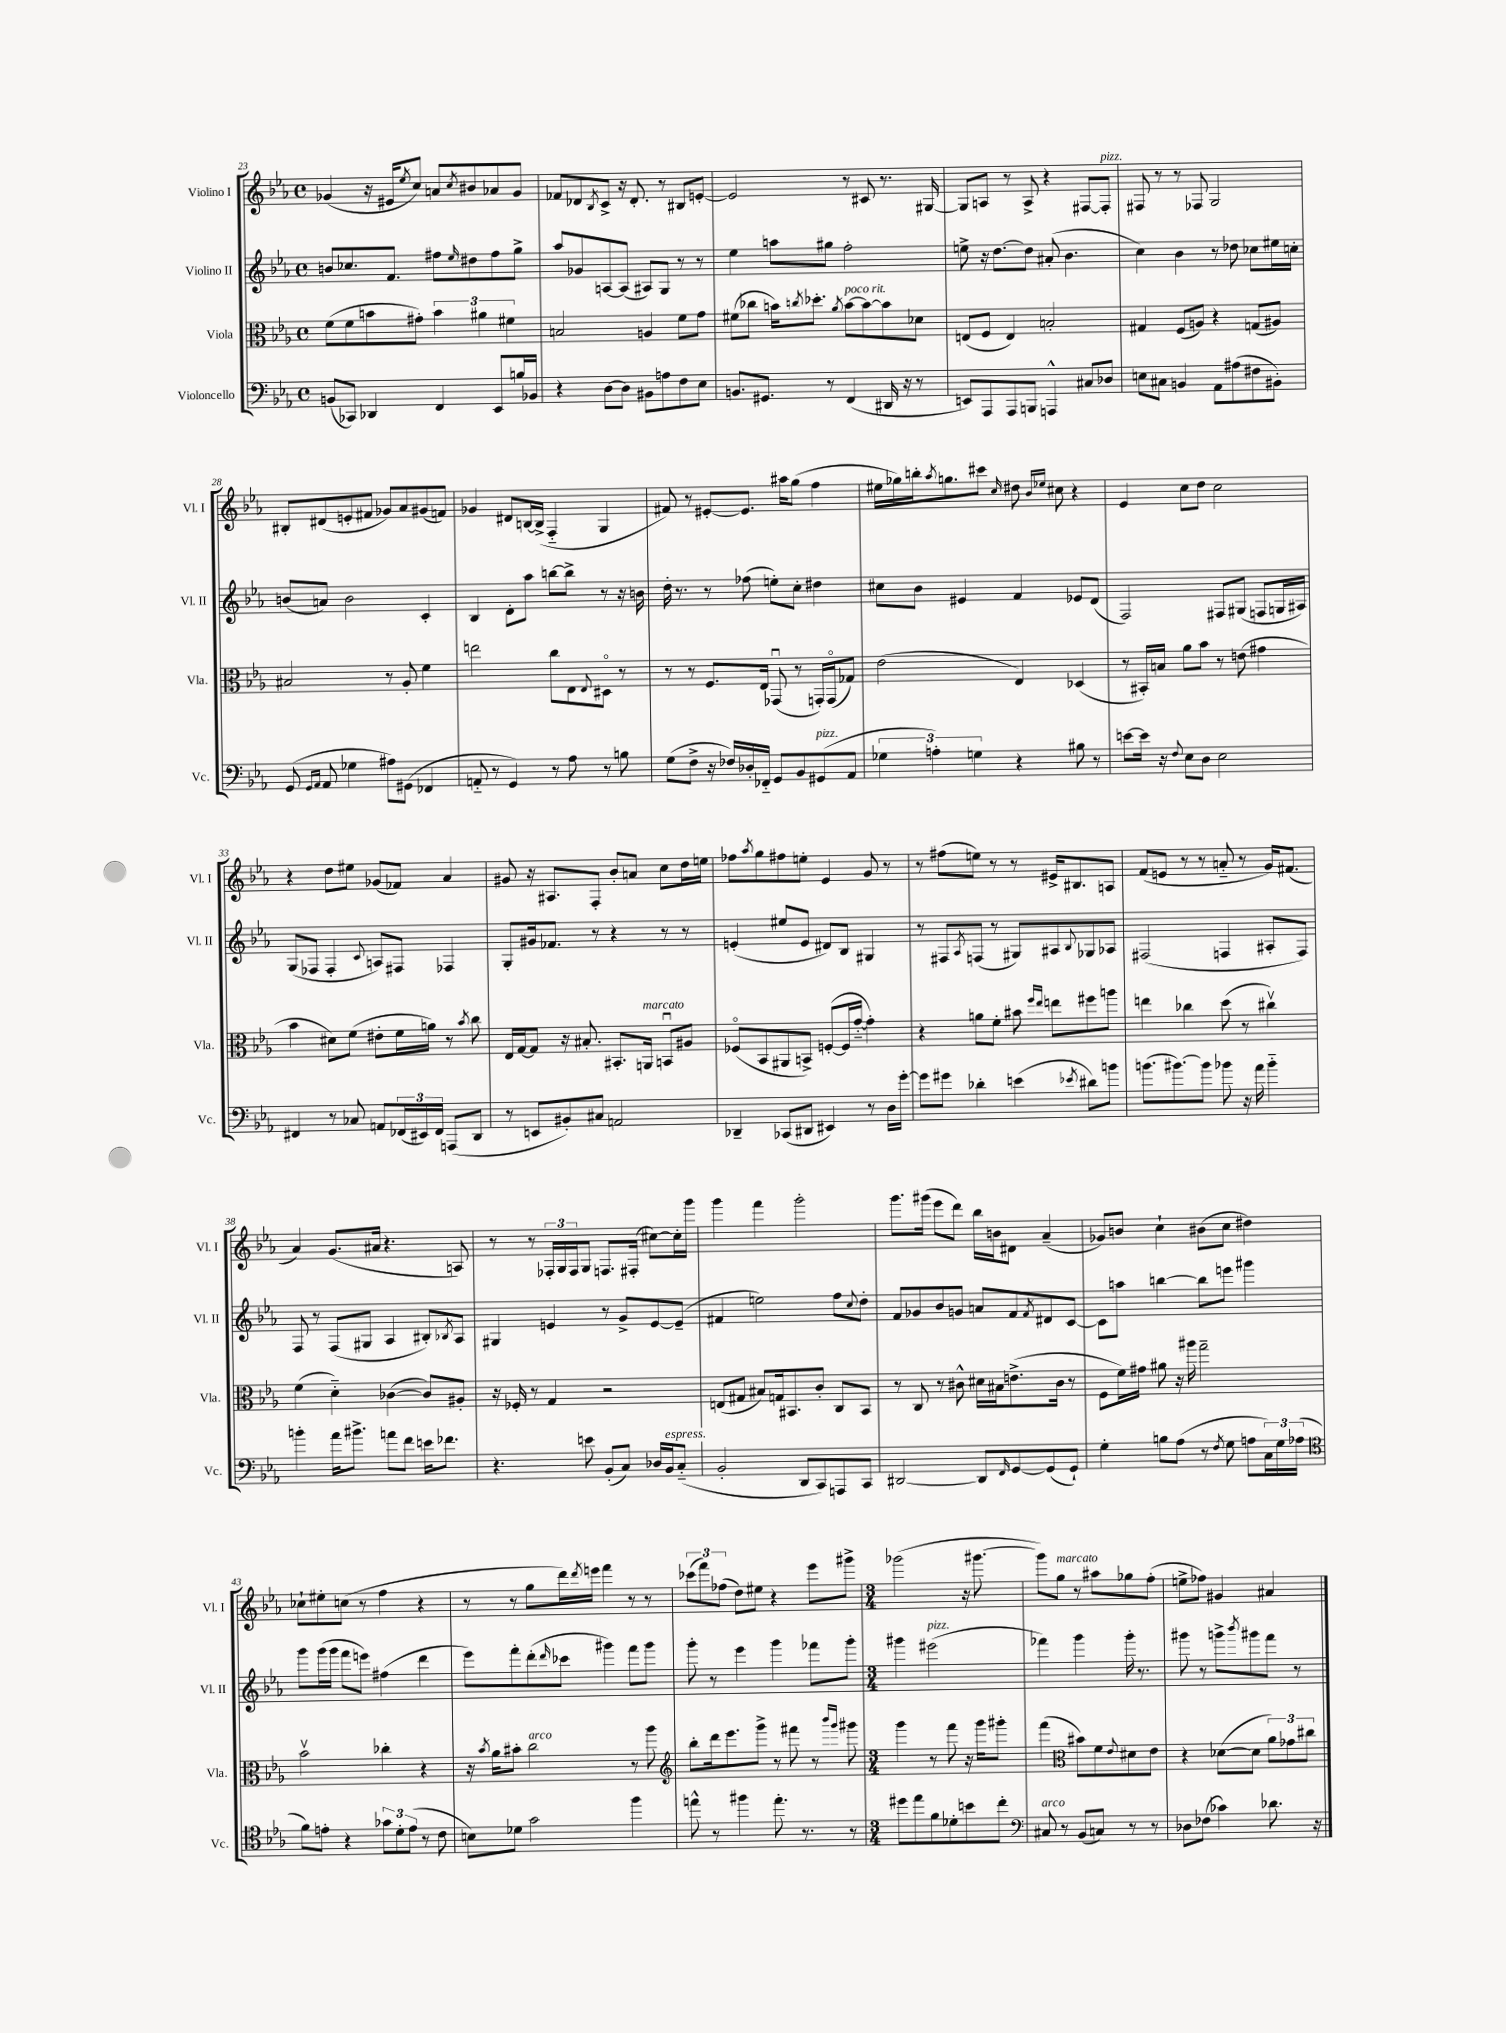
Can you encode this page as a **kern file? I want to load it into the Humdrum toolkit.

**kern	**kern	**kern	**kern
*part4	*part3	*part2	*part1
*staff4	*staff3	*staff2	*staff1
*I"Violoncello	*I"Viola	*I"Violino II	*I"Violino I
*I'Vc.	*I'Vla.	*I'Vl. II	*I'Vl. I
*clefF4	*clefC3	*clefG2	*clefG2
*k[b-e-a-]	*k[b-e-a-]	*k[b-e-a-]	*k[b-e-a-]
*M4/4	*M4/4	*M4/4	*M4/4
*met(c)	*met(c)	*met(c)	*met(c)
=23	=23	=23	=23
(8BBn/L	(8f\L	8bn/L	(4g-X/
8CC-X/J)	8f\	8.cc-X/	.
4DD-X/	8bn\	.	16r
.	.	8.f/J	16e#X/KL
.	.	.	8qee-/
.	8g#X'\J)	.	8cc/J)
4FF/	6b\	8ff#X\L	8an/L
.	.	16qqee-/	8qcc/
.	.	8dd#X\	8b#X/
.	6a#X\	.	.
8EE-/L	.	8ff#\	8a-X/
.	6f#X\	.	.
16Bn/L	.	8gg^\J	8g-/J
16BB-X/JJ	.	.	.
=24	=24	=24	=24
4r	2Bn/	8aa-/L	8f-X/L
.	.	8g-X/	8d-X/
.	.	.	8qB-/
[8D\L	.	[8An/	8c^/J
8D\J]	.	(8A/J]	16r
.	.	.	8.d-'/
8BB#X\L	4An/	8A#X/L)	.
8An\	.	8G/J	8r
8F\	8f\L	8r	8B#X/L
8E-\J	8g\J	8r	[8en'/J
=25	=25	=25	=25
8.BBn/L	(8f#X\L	4ee-\	2e/]
.	8cc-X\J	.	.
8.GG#X/J	.	.	.
.	16bn\KL)	8aan\L	.
.	8qccn/	.	.
.	8.dd-X'\J	.	.
8r	.	8gg#X\J	.
.	8qa-/	.	.
!	!LO:TX:a:i:t=poco rit.	!	!
(4FF/	[8b\L	2ff'\	8r
.	8b\_	.	8c#X/
16DD#X/	8b\]	.	8.r
16r	.	.	.
8r	8d-X\J	.	.
.	.	.	[16G#X/
=26	=26	=26	=26
8EEn/L)	(8En/L	8een^\	8G#/L]
8AAA-/	8F/J	16r	8An/J
.	.	[8.dd\L	.
8AAA-/	4E/)	.	8r
8BBBn/J	.	8dd\J]	8A^/
4AAAn^^/	2Bn'/	(8a#X'/	4r
.	.	4.b-\	.
8C#X/L	.	.	[8F#X/L
!	!	!	!LO:TX:a:i:t=pizz.
8D-X/J	.	.	8F#'/J]
=27	=27	=27	=27
8En\L	4G#X/	4cc\)	8F#X/
8C#X\J	.	.	8r
4BBn/	(8F/L	4b-\	8r
.	8An/J)	.	8F-X/
8AA-\L	4r	8r	2G/
(8A#X\	.	8dd-X\	.
8F#X\	(8Gn/L	8cc-X\L	.
8BB#X'\J)	8A#X/J)	16ee#X\L	.
.	.	16ccn'\JJ	.
!!LO:LB:g=z
=28	=28	=28	=28
(8GG/	2B#X/	(8bn/L	8B#X'/L
16qqGG/LL	.	.	.
16qqAA-/JJ	.	.	.
8AA-/	.	8an/J)	(8d#X/
4G-X\	.	2b\	8en'/
.	.	.	8f#X/J
8A#X\L)	8r	.	8g-X/L)
(8GG#X\J	8A-'/	.	8a-/
4FF-X/	4f\	4c'/	(8g#X/
.	.	.	8fn/J)
=29	=29	=29	=29
8AAn/	2een\	4B-/	4g-X/
8r	.	.	.
4GG/)	.	8d'\L	8d#X/L
.	.	8aa-\J	[16Bn/L
.	.	.	(16B^/JJ]
8r	8cc\L	[8bbn\L	4F/
8A-\	8E-\	8bb^\J]	.
.	8qqE-/	.	.
8r	8D#X\J	8r	4G/
8Bn\	8r	16r	.
.	.	16bn\	.
=30	=30	=30	=30
(8G\L	8r	16dd'\	8f#X/)
.	.	8.r	.
8F^\J	8r	.	8r
16r	8.F/L	8r	[8e#X'/L
16F-X/LL)	.	.	.
16D-X'/	.	(8ff-X\	8.e#/J]
16FF-X/JJ	16E-/Jk	.	.
8GG/L	(8GG-Xu/	8een'\L)	.
.	.	.	16aa#X\KL
8BB-/	8r	8cc'\J	(8gg\J
!LO:TX:a:i:t=pizz.	!	!	!
(8GG#X/	16GGn'/LL)	4dd#X\	4ff\
.	(16GG/J	.	.
8AA-/J	8G-X/J)	.	.
=31	=31	=31	=31
6G-X\	(2e-\	8cc#X\L	16ee#X\LL
.	.	.	16gg-X\)
.	.	8b-\J	16bbn'\J
6An'\)	.	.	.
.	.	.	8qaa-/
.	.	.	8.ggn\
.	.	4e#X/	.
6Gn\	.	.	.
.	.	.	8ccc#X\J
.	.	.	16qqcc/
4r	4E-/)	4f/	8dd#X\
.	.	.	16qqb-/LL
.	.	.	16qqee-X/JJ
.	.	.	8cc#X\
8B#X\	(4D-X/	8e-X/L	4r
8r	.	(8d/J	.
=32	=32	=32	=32
[8en\L	8r	2F/)	4e-/
16e\Jk]	16BB#X'/LL)	.	.
16r	16Bn/JJ	.	.
8qqF/	.	.	.
8E-\L	8a-\L	.	8cc\L
8D\J	8b-\J	.	8dd\J
2E-\	8r	8F#X/L	2cc\
.	(8en\	(8G#X/J	.
.	4g#X\	8Fn/L	.
.	.	16Gn/L	.
.	.	16A#X/JJ)	.
!!LO:LB:g=z
=33	=33	=33	=33
4FF#X/	4b-\	(8G/L	4r
.	.	8F-X/J	.
8r	8d#X\L)	4F-'/	8dd\L
8C-X/	(8f\J	.	8ee#X\J
.	.	8qqc/	.
8AAn/L	8e#X'\L	8An/L)	(8g-X/L
(24FF-X/L	16f\L	8F#X/J	8f-X/J)
24EE#X/)	.	.	.
.	16an\JJ)	.	.
24FF-/JJ	.	.	.
(8AAAn/L	8r	4F-X/	4a-/
.	8qb-/	.	.
8DD/J	8cc\	.	.
=34	=34	=34	=34
8r	16E-/LL	8G'/L	8g#X/
.	[16G/J	.	.
8EEn/L	8G/J]	16g#X/k	16r
.	.	8.f-X/J	8.A#X/L
8BB#X'/)	16r	.	.
.	8.B#X'/	.	.
8C#X/J	.	8r	8F'/J
2AAn/	8.BB#X'/L	4r	8b-'/L
.	.	.	8an/J
!	!LO:TX:a:i:t=marcato	!	!
.	16AAn/Jk	.	.
.	8BBnu/L	8r	8cc\L
.	8A#X/J	8r	16dd\L
.	.	.	16een\JJ
=35	=35	=35	=35
4DD-X~/	(8F-X/L	(4en'/	8ff-X\L
.	.	.	8qaa-/
.	8BB-/	.	8gg\
(8CC-X/L	8AA#X/	8ee#X/L	8ff#X\
8DD#X/J	8BBn^/J)	8e/J	8een'\J
4EE#X/)	([8Fn'/L	8d#X/L)	4e-/
.	16F/L]	8B-/J	.
.	[16g/JJ	.	.
8r	4g'\])	4G#X/	8g/
16D\LL	.	.	8r
[16g'\JJ	.	.	.
=36	=36	=36	=36
8g\L]	4r	8r	8r
8g#X\J	.	8F#X/L	(8ff#X\L
.	.	8qA-/	.
4d-X'\	8an\L	(8Fn/J	8een\J)
.	8f'\J	8r	8r
(4en\	8b#X\	8G#X/L)	8r
.	16qqff/LL	.	.
.	16qqee-/JJ	.	.
.	8een\L	8A#X/	16e#X^/KL
.	.	.	8.B#X/
8qe-X/	.	8qqB-/	.
8d#X\L)	8ff#X\	8G-X/	.
8bn\J	8aan\J	8A-X/J	8An/J
=37	=37	=37	=37
(8.bn\L	4een\	(2F#X/	(8f/L
.	.	.	8en/J
[8.b#X\)	.	.	.
.	4cc-X\	.	8r
8b#\J]	.	.	8r
8b-X\	(8dd\	4Fn/	8an/
16r	8r	.	8r
16a-\	.	.	.
4b-\	4cc#Xv\)	8A#X'/L	16g/KL)
.	.	.	(8.f#X/J
.	.	8F/J)	.
!!LO:LB:g=z
=38	=38	=38	=38
4bn'\	(4f\	8F/	4a-/)
.	.	8r	.
16a-\KL	4d\)	(8F/L	(8.g/L
8.b#X^\J	.	.	.
.	.	8G#X/J	.
.	.	.	16a#X/Jk
8an\L	([4c-X\	4A-/	4.r
8f\J	.	.	.
16en\KL	8c-/L])	8B#X'/L)	.
8.f-X\J	.	.	.
.	.	8qB-X/	.
.	8A#X'/J	8A-/J	8An/)
=39	=39	=39	=39
4.r	16r	4G#X/	8r
.	16F-X'/	.	.
.	8r	.	8r
.	4G/	4en/	24F-X'/LL
.	.	.	24G/
.	.	.	24F-/J
8en\	.	.	8G/J
(8BB-'/L	2r	8r	8.Fn/L
8C/J)	.	8g^/L	.
.	.	.	(16F#X'/Jk
16D-X/LL	.	[8e/	[8cc#X\L)
!LO:TX:a:i:t=espress.	!	!	!
16BB-/J	.	.	.
(8C/J	.	(8e~/J]	16cc#'\L]
.	.	.	16ggg\JJ
=40	=40	=40	=40
2BB-'/	(8En/L	4f#X/	4ggg\
.	8G#X/J	.	.
.	8B#X/L)	2een\)	4fff\
.	16Gn/k	.	.
.	8.BB#X/	.	.
8DD/L	.	.	2ggg'\
8CC/)	8c'/J	.	.
8AAAn/	8C/L	8ff\L	.
.	.	8qqcc/	.
8CC/J	8BB#/J	8dd'\J	.
=41	=41	=41	=41
[2DD#X/	8r	8f/L	8.ggg\L
.	8C/	8g-X/	.
.	.	.	(16ggg#X\Jk
.	8r	8b-/	8eee-\L
.	8c#X^^\	8gn/J	8ddd\J)
8DD#/L]	16d#X\LL	8an/L	16bb-\LL
.	16B#X\J	.	16bn\J
16qqFF/	.	.	.
[8GG/	(8.en^\	8f/	8d#X\J
.	.	8qf/	.
(8GG/]	.	8d#X/	(4a-~/
.	16c#\Jk	.	.
8GG`/J)	8r	[8c/J	.
=42	=42	=42	=42
4G'\	8F\L	8c\L]	8g-X/L)
.	16f\L)	8aan\J	8bn/J
.	16g#X\JJ	.	.
8Bn\L	8a#X\	[4bbn\	4cc`\
(8A-\J	16r	.	.
.	16aa#X\	.	.
8r	2gg~\	8bb\L]	(8b#X\L
8qF/	.	.	.
8G\	.	8eeen\J	8cc\J
8An\L	.	4ggg#X\	4dd#X\)
24C\L)	.	.	.
24G\	.	.	.
(24A-X\JJ	.	.	.
!!LO:LB:g=z
=43	=43	=43	=43
*clefC4	*	*	*
8f\L)	2b-v\	8ggg\L	8cc-X`\L
8en'\J	.	(16ggg\L	8ee#X'\
.	.	16ggg\JJ	.
4r	.	8fff\L	(8ccn\J
.	.	8eeen\J)	8r
12g-X\L	4cc-X'\	(4ff#X\	4ff\
12d'\	.	.	.
(12e\J	.	.	.
8r	4r	4ddd\	4r
8c\	.	.	.
=44	=44	=44	=44
8Bn\L)	16r	8eee-\L)	8r
.	8qb-/	.	.
.	16a-\KL	.	.
8d-X\J	8b#X'\J	8fff'\	8r
!	!LO:TX:a:i:t=arco	!	!
2g\	2cc\	(8ddd'\	8gg\L
.	.	16qqddd/	.
.	.	8ccc-X\J	16ddd\L)
.	.	.	8qddd/
.	.	.	16eeen\JJ
.	.	4ggg#X\)	4fff\
4ff\	8r	8fff\L	8r
.	8aa-\	8ggg#\J	8r
=45	=45	=45	=45
*	*clefG2	*	*
8een^^\	8bb-'\L	8ggg'\	(12ccc-X\L
.	.	.	12fff\)
8r	16ddd\k	8r	.
.	.	.	(12ff-X\J
.	8.eee-\	.	.
4ff#X\	.	4eee-\	8dd\L)
.	8ggg^\J	.	8ee#X\J
8.ee'\	8r	4ggg\	4r
.	8fff#X\	.	.
8.r	.	.	.
.	8r	8fff-X\L	8eee-\L
.	16qqbbb-/LL	.	.
.	16qqggg/JJ	.	.
8r	8ggg#X\	8ggg'\J	8ggg#X^\J
=46	=46	=46	=46
*M3/4	*M3/4	*M3/4	*M3/4
8dd#X\L	4ggg\	4ggg#X\	(2ggg-X\
8ee-\	.	.	.
!	!	!LO:TX:a:i:t=pizz.	!
8f\	8r	(2eee#X\	.
8d-X'\	8fff\	.	.
8bn\	16r	.	16r
.	16ggg\KL	.	[8.ggg#X\
8cc'\J	8ggg#X'\J	.	.
=47	=47	=47	=47
*clefF4	*	*	*
!LO:TX:a:i:t=arco	!	!	!
8C#X/	(4fff\	4fff-X\)	8ggg#\L])
!	!	!	!LO:TX:a:i:t=marcato
8r	.	.	8gg\J
*	*clefC3	*	*
(8BB-/L	8b#X\L)	4ggg\	8r
8Cn/J)	8f\	.	8aa#X\L
.	8qqe-/	.	.
8r	8d#X\	16ggg'\	8gg-X\
.	.	8.r	.
8r	8e-\J	.	(8ff'\J
=48	=48	=48	=48
8D-X\L	4r	8ggg#X\	8een^\L
(8F-X\J	.	8r	8ff-X\J)
4c-X\)	([8d-X\L	8gggn^\L	4g#X/
.	.	8qbbb-/	.
.	8d-\J]	8ggg#X\	.
8.d-X\	12a-\L)	8fff\J	4a#X/
.	12g-X\	.	.
.	.	8r	.
.	12cc#X\J	.	.
16r	.	.	.
==	==	==	==
*-	*-	*-	*-
